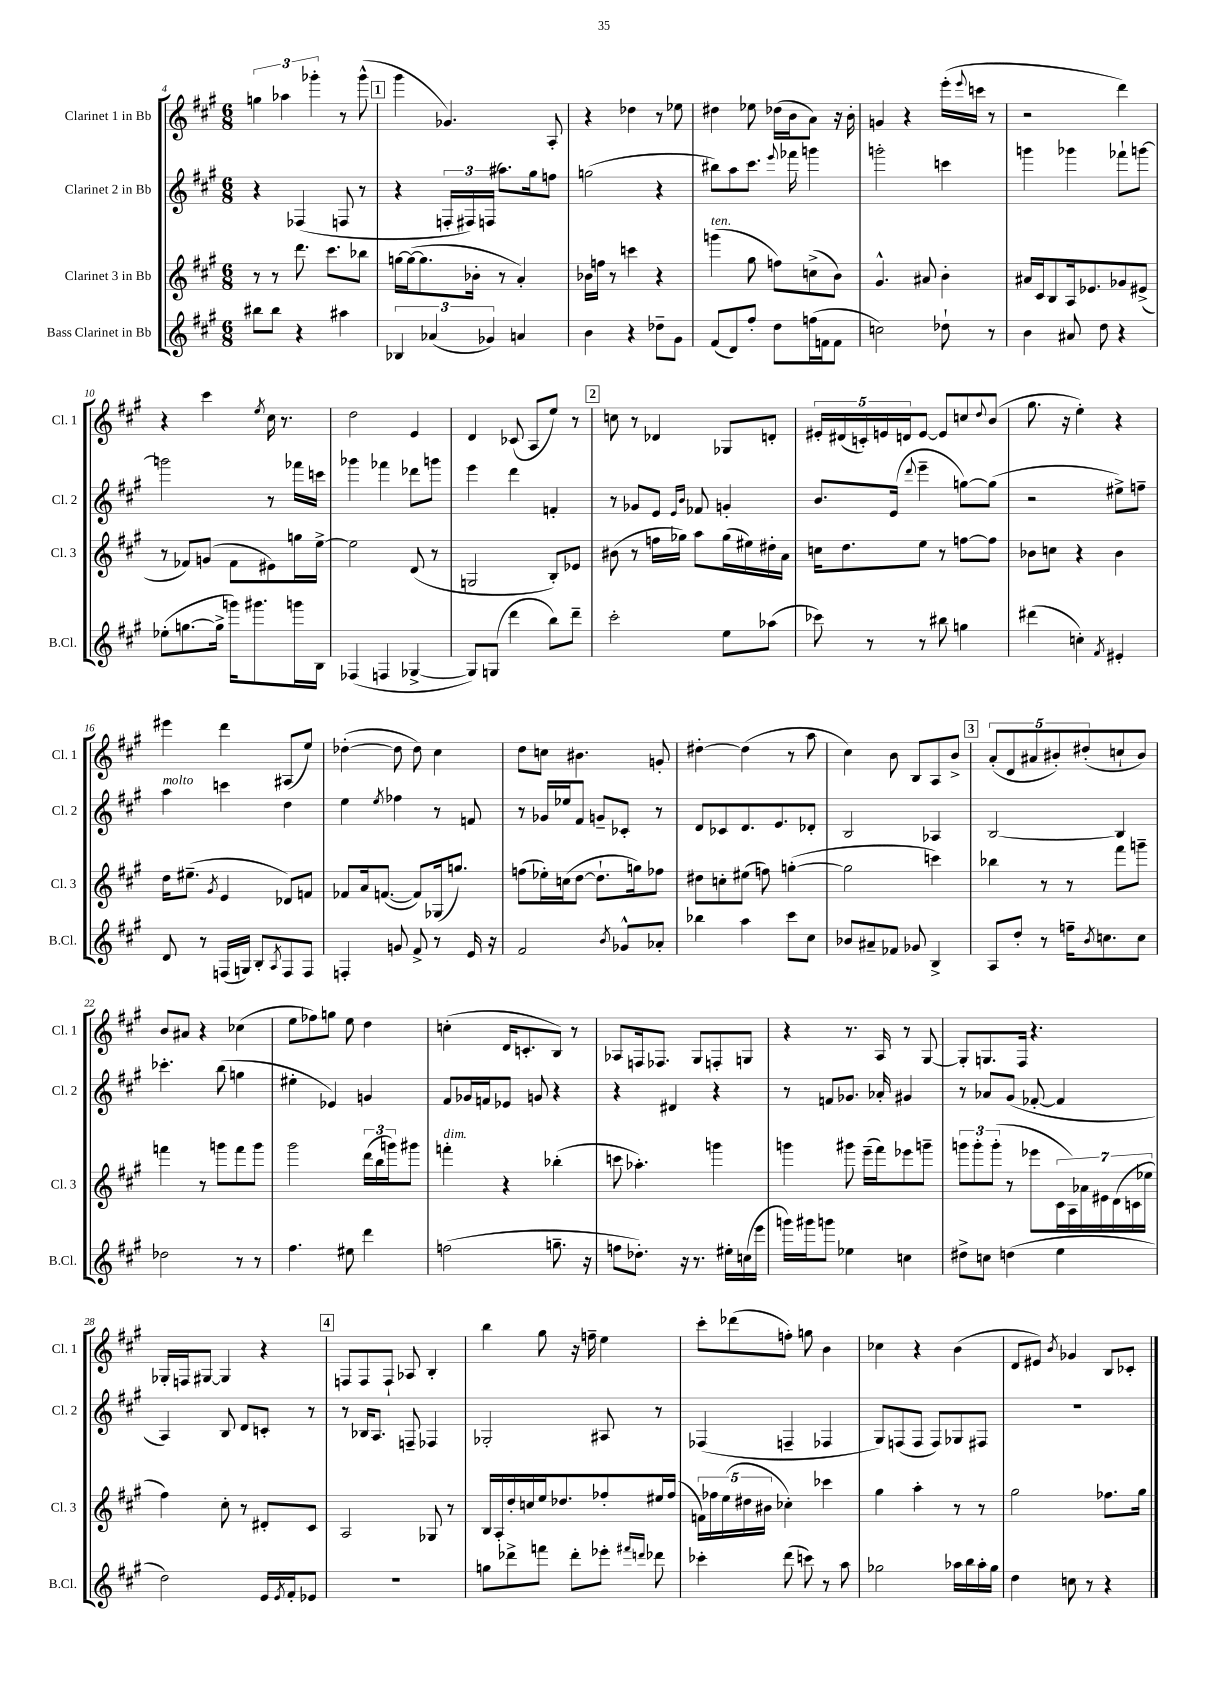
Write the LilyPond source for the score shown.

<<
\new StaffGroup <<
\new Staff = "s0" \with { instrumentName = "Clarinet 1 in Bb" shortInstrumentName = "Cl. 1" } {
    \clef treble \key a \major \numericTimeSignature \time 6/8
    \tuplet 3/2 { g''4 aes''4 ges'''4-. } r8 ges'''8-^( |
    \mark \markup { \box "1" } gis'''4 ges'4.) a8-. |
    r4 des''4 r8 ees''8 |
    dis''4 ees''8 des''16( b'16 a'8) r16 b'16-. |
    g'4 r4 e'''16-.( \appoggiatura { e'''8 } c'''16 r8 |
    r2 d'''4) |
    r4 cis'''4 \acciaccatura { e''8 } cis''16 r8. |
    d''2 e'4 |
    d'4 ces'8( a8 e''8) r8 |
    \mark \markup { \box "2" } c''8 r8 des'4 ges8 d'8-. |
    \tuplet 5/4 { eis'16-. dis'16( c'16-.) e'16 d'16 } e'8~ e'8 c''8 \appoggiatura { d''8 } b'8( |
    gis''8. r16 e''4-.) r4 |
    eis'''4 d'''4 ais8( e''8) |
    des''4~-.( des''8 des''8) cis''4 |
    d''8 c''8 bis'4. g'8-. |
    dis''4~-. dis''4( r8 a''8 |
    cis''4) b'8 b8 a8 b'8-> |
    \mark \markup { \box "3" } \tuplet 5/4 { a'8-.( d'8 ais'8 bis'8-.) dis''8-.( } c''8-! bis'8) |
    b'8 ais'8 r4 ces''4( |
    e''8 fes''8) g''8 e''8 d''4 |
    c''4-.( d'16 c'8.-. b8) r8 |
    aes8 f16 fes8. gis8 f8-. g8 |
    r4 r8. a16 r8 gis8~ |
    gis8-. g8. fis16 r4. |
    ges16-. f16 gis8~ gis4 r4 |
    \mark \markup { \box "4" } f8 f8 f8-! aes8 b4-. |
    b''4 gis''8 r16 f''16-- e''4 |
    cis'''8-. des'''8( f''8-.) g''8 b'4 |
    ces''4 r4 b'4( |
    d'8 eis'8) \acciaccatura { b'8 } ges'4 b8 ces'8-. \bar "|." |
}
\new Staff = "s1" \with { instrumentName = "Clarinet 2 in Bb" shortInstrumentName = "Cl. 2" } {
    \clef treble \key a \major \numericTimeSignature \time 6/8
    r4 fes4( f8 r8 |
    \mark \markup { \box "1" } r4 \tuplet 3/2 { f16-. fis16) f16( } ais''8.) gis''16 f''8 |
    g''2( r4 |
    bis''8) a''8 cis'''8. \appoggiatura { e'''8 } fes'''16 g'''4 |
    g'''2-. c'''4 |
    g'''4 ges'''4 fes'''8-! g'''8~ |
    g'''2 r8 fes'''16 c'''16 |
    ges'''4 fes'''4 des'''8 g'''8 |
    e'''4 d'''4 f'4-. |
    \mark \markup { \box "2" } r8 ges'8 e'8 \grace { e'16 b'16 } fes'8 g'4-. |
    b'8. e'16( \appoggiatura { d'''8 } e'''4-- g''8~) g''8( |
    r2 eis''8->) f''8-- |
    a''4^\markup { \italic "molto" } c'''4 d''4 |
    e''4 \acciaccatura { e''8 } fes''4 r8 f'8 |
    r8 ges'16 ees''16 fis'8 g'8-- ces'8-. r8 |
    d'8 ces'8 d'8. e'8. des'8-. |
    b2 aes4 |
    \mark \markup { \box "3" } b2~ b4 |
    ces'''4.-. b''8( g''4 |
    eis''4-. ees'4) g'4 |
    fis'8 ges'16 f'16 ees'8 g'8 r4 |
    r4 dis'4 r4 |
    r8 f'8 ges'8. aes'16-. gis'4 |
    r8 aes'8 gis'8( fes'8~-. fes'4 |
    a4) b8 d'8 c'8-. r8 |
    \mark \markup { \box "4" } r8 bes16 a8. f8-- fes4 |
    ges2-. ais8 r8 |
    fes4( f4-- fes4 |
    gis8) f8( f8 f8) ges8 fis8 |
    R2. \bar "|." |
}
\new Staff = "s2" \with { instrumentName = "Clarinet 3 in Bb" shortInstrumentName = "Cl. 3" } {
    \clef treble \key a \major \numericTimeSignature \time 6/8
    r8 r8 d'''8. cis'''8. bes''8 |
    \mark \markup { \box "1" } g''16~ g''16~( g''8. bes'16-. r8 a'4-.) |
    bes'16 f''16 r8 c'''4 r4 |
    g'''4^\markup { \italic "ten." }( gis''8 f''8) c''8->( b'8) |
    gis'4.-^ ais'8 b'4-. |
    ais'16 cis'16 b8 a16 ees'8. ges'8 eis'8->( |
    r8 fes'8) g'8( fes'8 eis'8) g''16 e''16~-> |
    e''2 d'8( r8 |
    g2 b8-.) ees'8 |
    \mark \markup { \box "2" } bis'8( r8 f''16 ges''16) a''8 ges''16( eis''16) dis''16-. a'16 |
    c''16 d''8. e''8 r8 f''8~ f''8 |
    bes'8 c''8 r4 bes'4 |
    d''16 eis''8.--( \acciaccatura { gis'8 } e'4 des'8) f'8 |
    fes'8 a'16 f'8.~( f'8) ges16( g''8.) |
    f''8( ees''16-.) c''16( d''8~ d''8.-! g''16) fes''8 |
    dis''8 c''8-. eis''8( f''8) g''4~-.( |
    g''2 c'''4) |
    \mark \markup { \box "3" } bes''4 r8 r8 fis'''8 g'''8-- |
    f'''4 r8 g'''8 f'''8 g'''8 |
    gis'''2 \tuplet 3/2 { d'''16( b''16 g'''16) } gis'''8 |
    f'''4-.^\markup { \italic "dim." } r4 bes''4-.( |
    c'''8 aes''4.-.) g'''4 |
    g'''4 gis'''8 e'''16--( fis'''16) ees'''8 g'''8-- |
    \tuplet 3/2 { g'''8 g'''8-. g'''8-.( } r8 ees'''8 \tuplet 7/4 { cis'16 a16) aes'16 eis'16 d'16( c'16 ees''16 } |
    fis''4) cis''8-. r8 dis'8-. cis'8 |
    \mark \markup { \box "4" } a2 ges8 r8 |
    b16 a16-. d''16-. c''16 e''16 des''8. fes''8-. eis''16 fes''16( |
    \tuplet 5/4 { f'16) fes''16 e''16( dis''16 bis'16 } ces''4-.) ces'''4 |
    gis''4 a''4-. r8 r8 |
    gis''2 fes''8. gis''16 \bar "|." |
}
\new Staff = "s3" \with { instrumentName = "Bass Clarinet in Bb" shortInstrumentName = "B.Cl." } {
    \clef treble \key a \major \numericTimeSignature \time 6/8
    bis''8 bis''8 r4 ais''4 |
    \mark \markup { \box "1" } \tuplet 3/2 { bes4 aes'4( ges'4) } a'4 |
    b'4 r4 des''8-- gis'8 |
    fis'8( d'8) fis''8-. d''8 f''16( f'16 f'8 |
    c''2) des''8-! r8 |
    b'4 ais'8 d''8 r4 |
    ees''8-.( g''8.~ g''16-> g'''16) gis'''8. g'''16 b16 |
    fes4( f4 ges4~-> |
    ges8) g8( d'''4 b''8) d'''8-- |
    \mark \markup { \box "2" } cis'''2-. e''8 aes''8( |
    ces'''8) r8 r8 bis''8 g''4 |
    dis'''4( c''4-.) \acciaccatura { fis'8 } eis'4-. |
    d'8 r8 f16( g16) b8-. \acciaccatura { a8 } f8 f8 |
    f4-. g'8 fis'8-> r8 e'16 r16 |
    fis'2 \acciaccatura { b'8 } ges'8-^ aes'8-. |
    bes''4 a''4 cis'''8 cis''8 |
    bes'8 ais'8-- fes'8 ges'8 b4-> |
    \mark \markup { \box "3" } a8 d''8-. r8 f''16-- \acciaccatura { b'8 } c''8. c''8 |
    des''2 r8 r8 |
    fis''4. eis''8 d'''4 |
    f''2( g''8.-- r16 |
    f''8 des''8.-.) r16 r8. eis''16-. c''16( e'''16 |
    g'''16) gis'''16 g'''8 ees''4 c''4 |
    dis''8-> c''8 d''4( e''4 |
    d''2) e'16 \acciaccatura { e'8 } fis'16-. ees'8 |
    \mark \markup { \box "4" } R2. |
    g''8 des'''8-> f'''8 des'''8-. ees'''8-. \grace { fis'''16 d'''16 } des'''8 |
    ces'''4-. d'''8( c'''8) r8 a''8 |
    ges''2 aes''16 b''16 aes''16-. ges''16 |
    d''4 c''8 r8 r4 \bar "|." |
}
>>
>>
\layout { \context { \Score currentBarNumber = #4 } }
